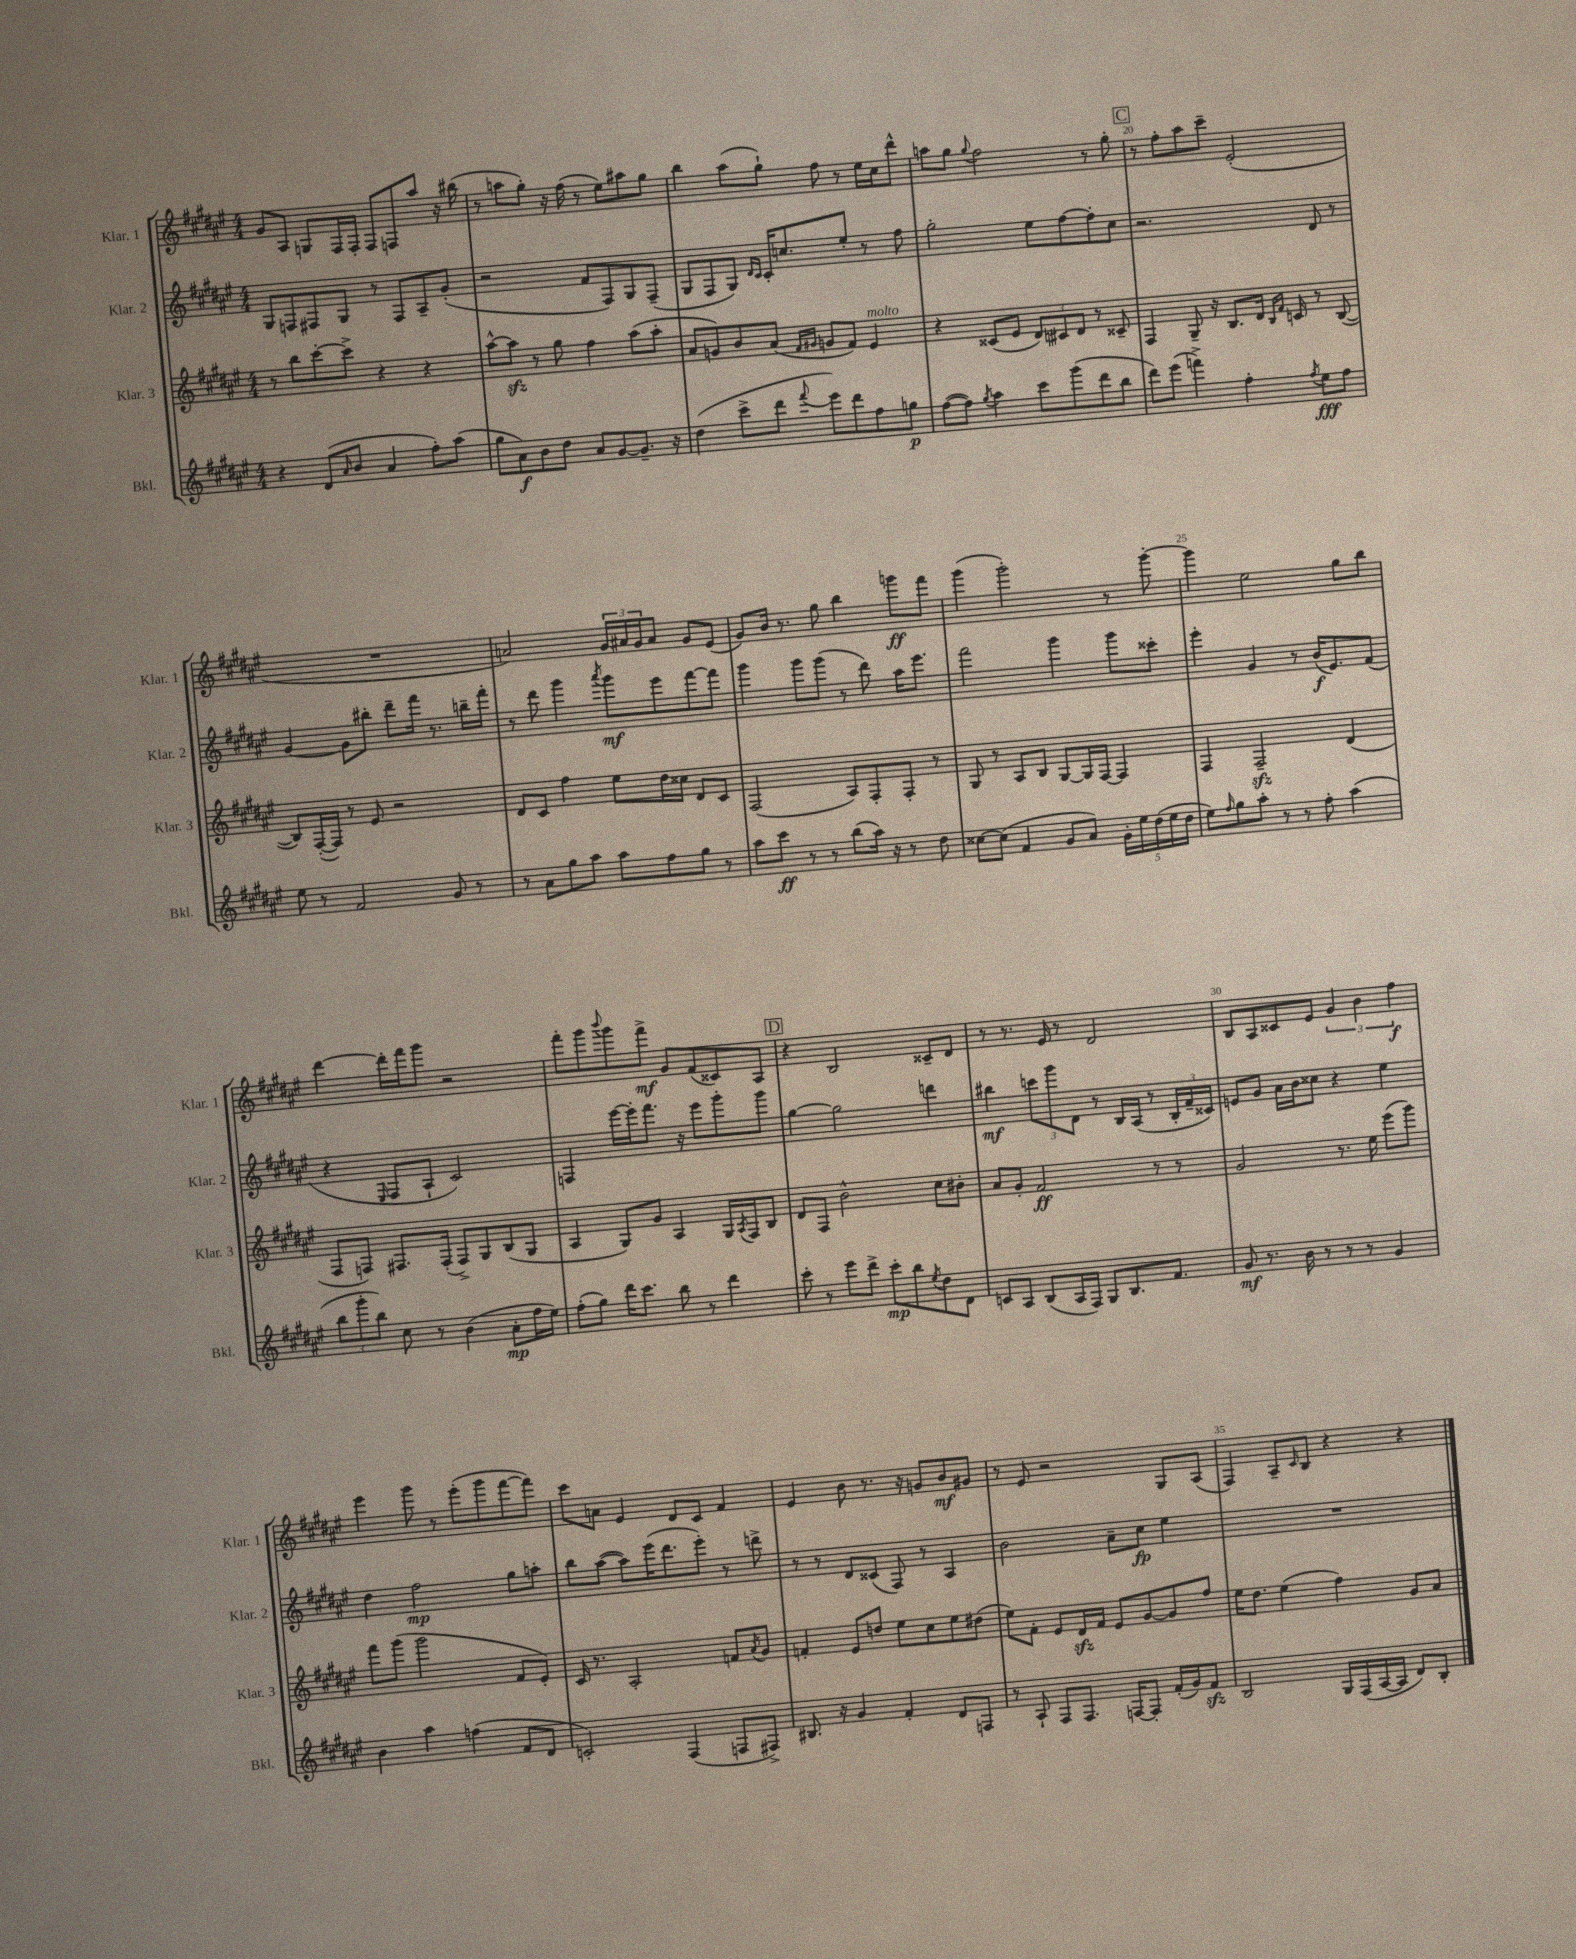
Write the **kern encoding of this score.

**kern	**dynam	**kern	**dynam	**kern	**dynam	**kern	**dynam
*part4	*part4	*part3	*part3	*part2	*part2	*part1	*part1
*staff4	*staff4	*staff3	*staff3	*staff2	*staff2	*staff1	*staff1
*I"Bkl.	*	*I"Klar. 3	*	*I"Klar. 2	*	*I"Klar. 1	*
*I'Bkl.	*	*I'Klar. 3	*	*I'Klar. 2	*	*I'Klar. 1	*
*clefG2	*	*clefG2	*	*clefG2	*	*clefG2	*
*k[f#c#g#d#a#e#]	*	*k[f#c#g#d#a#e#]	*	*k[f#c#g#d#a#e#]	*	*k[f#c#g#d#a#e#]	*
*M4/4	*	*M4/4	*	*M4/4	*	*M4/4	*
=16	=16	=16	=16	=16	=16	=16	=16
4r	.	8r	.	8G#/L	.	8g#/L	.
.	.	8bb\L	.	8Fn/	.	8A#/J	.
(8d#/L	.	[8ccc#'\	.	8F#X/	.	8Gn/L	.
16qqa#/	.	.	.	.	.	.	.
8b/J	.	8ccc#^\J]	.	8G#/J	.	16F#/L	.
.	.	.	.	.	.	16F#'/JJ	.
4a#/	.	4r	.	8r	.	8F#/L	.
.	.	.	.	8F#/L	.	8Fn/	.
8ff#'\L)	.	4r	.	8A#~/	.	8aa#/J	.
(8aa#\J	.	.	.	(8g#'/J	.	16r	.
.	.	.	.	.	.	(16bb#X\	.
=17	=17	=17	=17	=17	=17	=17	=17
8gg#\L	.	[8aa#^^\L	.	2r	.	8r	.
8a#\)	f	8aa#zz\J]	.	.	.	8aan\L	.
8b\	.	8r	.	.	.	8gg#'\J)	.
8dd#\J	.	8gg#\	.	.	.	16r	.
.	.	.	.	.	.	(16ff#\	.
8a#/L	.	4ff#\	.	8f#/L	.	8r	.
[8g#/	.	.	.	8F#/)	.	8ee#\L)	.
8.g#~/J]	.	(8aa#\L	.	8G#/	.	8aa#X\	.
.	.	8aa#'\J	.	(8F#~/J	.	8gg#\J	.
16r	.	.	.	.	.	.	.
=18	=18	=18	=18	=18	=18	=18	=18
(4dd#\	.	8a#/L	.	8G#/L	.	4bb\	.
.	.	8gn/)	.	8F#/	.	.	.
8ccc#^\L	.	8b/	.	8G#/J)	.	(8aa#\L	.
.	.	.	.	16qqd#/LL	.	.	.
.	.	.	.	16qqc#/JJ	.	.	.
8ddd#\J	.	(8a#/J	.	16c#'/KL	.	8gg#`\J)	.
.	.	.	.	8.ccn/	.	.	.
.	.	16qqf#/LL	.	.	.	.	.
8qqfff#/	.	16qqg#X/JJ	.	.	.	.	.
8eee#\L)	.	8gn/L	.	.	.	8ff#\	.
8ddd#\	.	8f#/J)	.	8ee#'/J	.	8r	.
!	!	!LO:TX:a:i:t=molto	!	!	!	!	!
8ff#\	.	4e#/	.	8r	.	16ee#\LL	.
.	.	.	.	.	.	16cc#\J	.
8ggn\J	p	.	.	8ff#\	.	8ddd#^^\J	.
=19	=19	=19	=19	=19	=19	=19	=19
([8ff#\L	.	4r	.	2gg#'\	.	8aan\L	.
8ff#\J])	.	.	.	.	.	8gg#\J	.
8qgg#/	.	.	.	.	.	8qqgg#/	.
4aa#\	.	(8c##X/L	.	.	.	2ff#\	.
.	.	8e#/J	.	.	.	.	.
8ccc#\L	.	12d#/L)	.	8ee#\L	.	.	.
.	.	12c#X/	.	.	.	.	.
(8ggg#\	.	.	.	[8ff#\	.	.	.
.	.	12d#/J	.	.	.	.	.
8ddd#\	.	8r	.	8ff#'\]	.	8r	.
8bb\J	.	8c##X~/	.	8cc#\J	.	8gg#'\	.
!!LO:REH:place=s1:t=C
=20	=20	=20	=20	=20	=20	=20	=20
8ddd#\L)	.	4F#/	.	2.r	.	8r	.
(8eee#\J	.	.	.	.	.	8ff#'\L	.
4fffn^\)	.	8G#~/	.	.	.	8aa#\	.
.	.	16r	.	.	.	8ccc#~\J	.
.	.	8.B/L	.	.	.	.	.
4ff#'\	.	.	.	.	.	(2e#'/	.
.	.	16d#/Jk	.	.	.	.	.
.	.	16qqB/LL	.	.	.	.	.
.	.	16qqf#/JJ	.	.	.	.	.
.	.	16cn/	.	.	.	.	.
8qff#/	.	.	.	.	.	.	.
8ee#\L	fff	8r	.	8d#/	.	.	.
8ff#\J	.	([8B/	.	8r	.	.	.
!!LO:LB:g=z
=21	=21	=21	=21	=21	=21	=21	=21
8ee#\	.	8B/L])	.	[4g#/	.	1r	.
8r	.	([16F#'/L	.	.	.	.	.
.	.	16F#/JJ])	.	.	.	.	.
2f#/	.	8r	.	8g#\L]	.	.	.
.	.	8e#/	.	8bb#X'\J	.	.	.
.	.	2r	.	8ddd#~\L	.	.	.
.	.	.	.	16fff#\Jk	.	.	.
.	.	.	.	8.r	.	.	.
8g#/	.	.	.	.	.	.	.
8r	.	.	.	16bbn~\LL	.	.	.
.	.	.	.	16fff#'\JJ	.	.	.
=22	=22	=22	=22	=22	=22	=22	=22
8r	.	8d#/L	.	8r	.	2an/)	.
8a#\L	.	8c#/J	.	8ddd#\	.	.	.
8gg#\	.	4ff#\	.	4ggg#\	.	.	.
8aa#\J	.	.	.	.	.	.	.
.	.	.	.	8qaaa#/	.	.	.
8aa#\L	.	8ee#\L	.	8ggg#\L	mf	24g#/LL	.
.	.	.	.	.	.	24a#X/	.
.	.	.	.	.	.	24g#/J	.
8ff#\	.	16dd#\L	.	8eee#\	.	8a#/J	.
.	.	16cc##X\JJ	.	.	.	.	.
8gg#\J	.	8d#/L	.	[8fff#\	.	8g#/L	.
8r	.	8c#/J	.	8fff#\J]	.	(8e#/J	.
=23	=23	=23	=23	=23	=23	=23	=23
8aa#\L	.	(2F#/	.	4ggg#\	.	8g#/L)	.
8ccc#\J	ff	.	.	.	.	16b/Jk	.
.	.	.	.	.	.	8.r	.
8r	.	.	.	8ggg#\L	.	.	.
8r	.	.	.	(8ggg#\J	.	8gg#\	.
(8bb\L	.	8A#/L)	.	8r	.	4bb\	.
16aa#\Jk)	.	8F#'/	.	8ddd#\)	.	.	.
16r	.	.	.	.	.	.	.
8r	.	8F#'/J	.	16aa#\KL	.	8gggn\L	ff
.	.	.	.	8.eee#\J	.	.	.
8dd#\	.	8r	.	.	.	8fff#\J	.
=24	=24	=24	=24	=24	=24	=24	=24
[8cc##X\L	.	8G#/	.	2fff#\	.	(4ggg#\	.
(8cc##\J]	.	8r	.	.	.	.	.
4f#/	.	8A#/L	.	.	.	2ggg#'\)	.
.	.	8B/J	.	.	.	.	.
8g#/L	.	[8G#/L	.	4ggg#\	.	.	.
8a#/J)	.	16G#/L]	.	.	.	.	.
.	.	[16F#/JJ	.	.	.	.	.
20g#'\LL	.	4F#/]	.	8ggg#\L	.	8r	.
20ee#\	.	.	.	.	.	.	.
(20dd#\	.	.	.	.	.	.	.
.	.	.	.	8ccc##X'\J	.	[8ggg#'\	.
20ee#\	.	.	.	.	.	.	.
20dd#\JJ	.	.	.	.	.	.	.
=25	=25	=25	=25	=25	=25	=25	=25
8ee#\L)	.	4F#/	.	4eee#'\	.	4ggg#\]	.
16qqff#/	.	.	.	.	.	.	.
8gg#\	.	.	.	.	.	.	.
8aa#'\J	.	2F#zz~/	.	4g#/	.	2ee#\	.
8r	.	.	.	.	.	.	.
8r	.	.	.	8r	.	.	.
8ff#'\	.	.	.	(16b/KL	f	.	.
.	.	.	.	8.e#/)	.	.	.
(4aa#\	.	(4d#/	.	.	.	8gg#\L	.
.	.	.	.	(8f#/J	.	8bb\J	.
!!LO:LB:g=z
=26	=26	=26	=26	=26	=26	=26	=26
12bb\L	.	8F#/L	.	4r	.	[4ddd#\	.
12ggg#'\	.	.	.	.	.	.	.
.	.	8Fn/J)	.	.	.	.	.
12bb\J)	.	.	.	.	.	.	.
.	.	.	.	16qqE#/	.	.	.
8cc#\	.	8.F#X/L	.	8F#/L	.	16ddd#'\LL]	.
.	.	.	.	.	.	16fff#\J	.
8r	.	.	.	8A#`/J	.	8ggg#\J	.
.	.	(16F#'/Jk	.	.	.	.	.
(4b\	.	8F#^/L)	.	2c#/)	.	2r	.
.	.	8G#/	.	.	.	.	.
8a#'\L	mp	(8B/	.	.	.	.	.
16ff#\L	.	8G#/J	.	.	.	.	.
16ee#\JJ)	.	.	.	.	.	.	.
=27	=27	=27	=27	=27	=27	=27	=27
(8ff#'\L	.	4A#/	.	4Fn/	.	8fff#'\L	.
8gg#\J)	.	.	.	.	.	8ggg#\	.
.	.	.	.	.	.	8qqbbb/	.
16ddd#\KL	.	8G#/L)	.	[16eee#\LL	.	8ggg#\	.
8.ccc#\J	.	.	.	16eee#'\J]	.	.	.
.	.	8g#/J	.	8.fff#\J	.	8fff#^\J	mf
8bb\	.	4A#/	.	.	.	8g#/L	.
.	.	.	.	16r	.	.	.
8r	.	.	.	8eee#\L	.	(8f#/	.
4ddd#\	.	16G#/LL	.	8ggg#'\	.	8c##X/)	.
.	.	8qA#/	.	.	.	.	.
.	.	16F#/J	.	.	.	.	.
.	.	8B/J	.	8ggg#\J	.	8A#/J	.
!!LO:REH:place=s1:t=D
=28	=28	=28	=28	=28	=28	=28	=28
8ccc#'\	.	8d#/L	.	[4gg#\	.	4r	.
8r	.	8F#/J	.	.	.	.	.
8eee#\L	.	2b^^\	.	2gg#\]	.	2B/	.
8ddd#^\J	.	.	.	.	.	.	.
8ccc#'\L	mp	.	.	.	.	.	.
8bb\	.	.	.	.	.	.	.
8qee#/	.	.	.	.	.	.	.
8dd#\	.	8cc#\L	.	4dddn\	.	8c##X~/L	.
8d#\J	.	8b#X'\J	.	.	.	8d#/J	.
=29	=29	=29	=29	=29	=29	=29	=29
8cn/L	.	8a#/L	.	4bb#X\	mf	8r	.
8A#/J	.	8g#'/J	.	.	.	8.r	.
(8B/L	.	2f#/	ff	12cccn\L	.	.	.
.	.	.	.	.	.	16e#/	.
.	.	.	.	12ggg#\	.	.	.
16A#/L	.	.	.	.	.	8r	.
.	.	.	.	12d#\J	.	.	.
16F#/JJ)	.	.	.	.	.	.	.
8G#/L	.	.	.	8r	.	2d#/	.
8.B/	.	.	.	16B/LL	.	.	.
.	.	.	.	(16A#/JJ	.	.	.
.	.	8r	.	8r	.	.	.
8.f#/J	.	.	.	.	.	.	.
.	.	8r	.	24B'/LL	.	.	.
.	.	.	.	24f#~/	.	.	.
.	.	.	.	24c##X/JJ)	.	.	.
=30	=30	=30	=30	=30	=30	=30	=30
8g#/	mf	2g#/	.	8en/L	.	8B/L	.
8.r	.	.	.	8g#/J	.	8A#/	.
.	.	.	.	16a#\LL	.	8c##X/	.
16b\	.	.	.	16b\J	.	.	.
8r	.	.	.	8cc##X\J	.	8e#/J	.
8r	.	8.r	.	4r	.	6g#/	.
8r	.	.	.	.	.	.	.
.	.	.	.	.	.	6b\	.
.	.	16ee#\	.	.	.	.	.
4g#/	.	(8eee#\L	.	4ee#\	.	.	.
.	.	.	.	.	.	6ff#\	f
.	.	8ggg#\J)	.	.	.	.	.
!!LO:LB:g=z
=31	=31	=31	=31	=31	=31	=31	=31
4b\	.	8fff#\L	.	4dd#\	.	4eee#\	.
.	.	(8ggg#\J	.	.	.	.	.
4aa#\	.	2ggg#\	.	2ff#\	mp	8ggg#\	.
.	.	.	.	.	.	8r	.
(4ffn\	.	.	.	.	.	(8eee#'\L	.
.	.	.	.	.	.	8ggg#\	.
8f#/L	.	8f#/L	.	8gg#\L	.	[8fff#\	.
8d#/J	.	8e#'/J)	.	8aan'\J	.	8fff#\J])	.
=32	=32	=32	=32	=32	=32	=32	=32
2cn'/)	.	16c#/	.	8bb\L	.	8ccc#\L	.
.	.	8.r	.	.	.	.	.
.	.	.	.	([8aa#\J	.	8an\J	.
.	.	2A#'/	.	8aa#\L])	.	4e#/	.
.	.	.	.	(16eee#\K	.	.	.
.	.	.	.	8.ddd#\	.	.	.
(4F#/	.	.	.	.	.	8d#/L	.
.	.	.	.	8eee#'\J)	.	8c#/J	.
8Fn/L	.	8fn/L	.	8r	.	4f#/	.
.	.	8qa#/	.	.	.	.	.
8F#X^/J)	.	8g#/J	.	8dddn^\	.	.	.
=33	=33	=33	=33	=33	=33	=33	=33
8.B#X/	.	4fn'/	.	8r	.	4e#/	.
.	.	.	.	8r	.	.	.
16r	.	.	.	.	.	.	.
4g#/	.	8e#/L	.	8d#/L	.	8b\	.
.	.	8ddn/J	.	(8c##X/J	.	8.r	.
4f#'/	.	8ee#\L	.	8F#/)	.	.	.
.	.	.	.	.	.	16r	.
.	.	8cc#\	.	8r	.	8gn/L	.
8d#/L	.	8ee#\	.	4A#/	.	8b/	mf
8Fn/J	.	(8dd#X\J	.	.	.	8g#X/J	.
=34	=34	=34	=34	=34	=34	=34	=34
8r	.	8ee#\L)	.	2b\	.	8r	.
8A#`/	.	8f#'\J	.	.	.	8e#/	.
8F#/L	.	8e#/L	.	.	.	2r	.
8.F#/J	.	16d#zz/L	.	.	.	.	.
.	.	16f#/JJ	.	.	.	.	.
.	.	8e#/L	.	8a#~\L	.	.	.
[16Fn/KL	.	.	.	.	.	.	.
8F'/J]	.	[8g#/	.	8cc#\J	fp	.	.
(16f#'/LL	.	8g#/]	.	4ee#\	.	8G#/L	.
16g#/J)	.	.	.	.	.	.	.
8f#zz/J	.	8ff#/J	.	.	.	(8A#/J	.
=35	=35	=35	=35	=35	=35	=35	=35
2B/	.	16ee#\KL	.	1r	.	4F#/)	.
.	.	8.dd#\J	.	.	.	.	.
.	.	(4ee#\	.	.	.	8A#~/L	.
.	.	.	.	.	.	16qqc#/	.
.	.	.	.	.	.	8B/J	.
16G#/LL	.	4ff#\)	.	.	.	4r	.
(16F#/	.	.	.	.	.	.	.
[16A#/	.	.	.	.	.	.	.
16A#/JJ]	.	.	.	.	.	.	.
8d#/L)	.	8g#/L	.	.	.	4r	.
8B'/J	.	8a#/J	.	.	.	.	.
==	==	==	==	==	==	==	==
*-	*-	*-	*-	*-	*-	*-	*-
